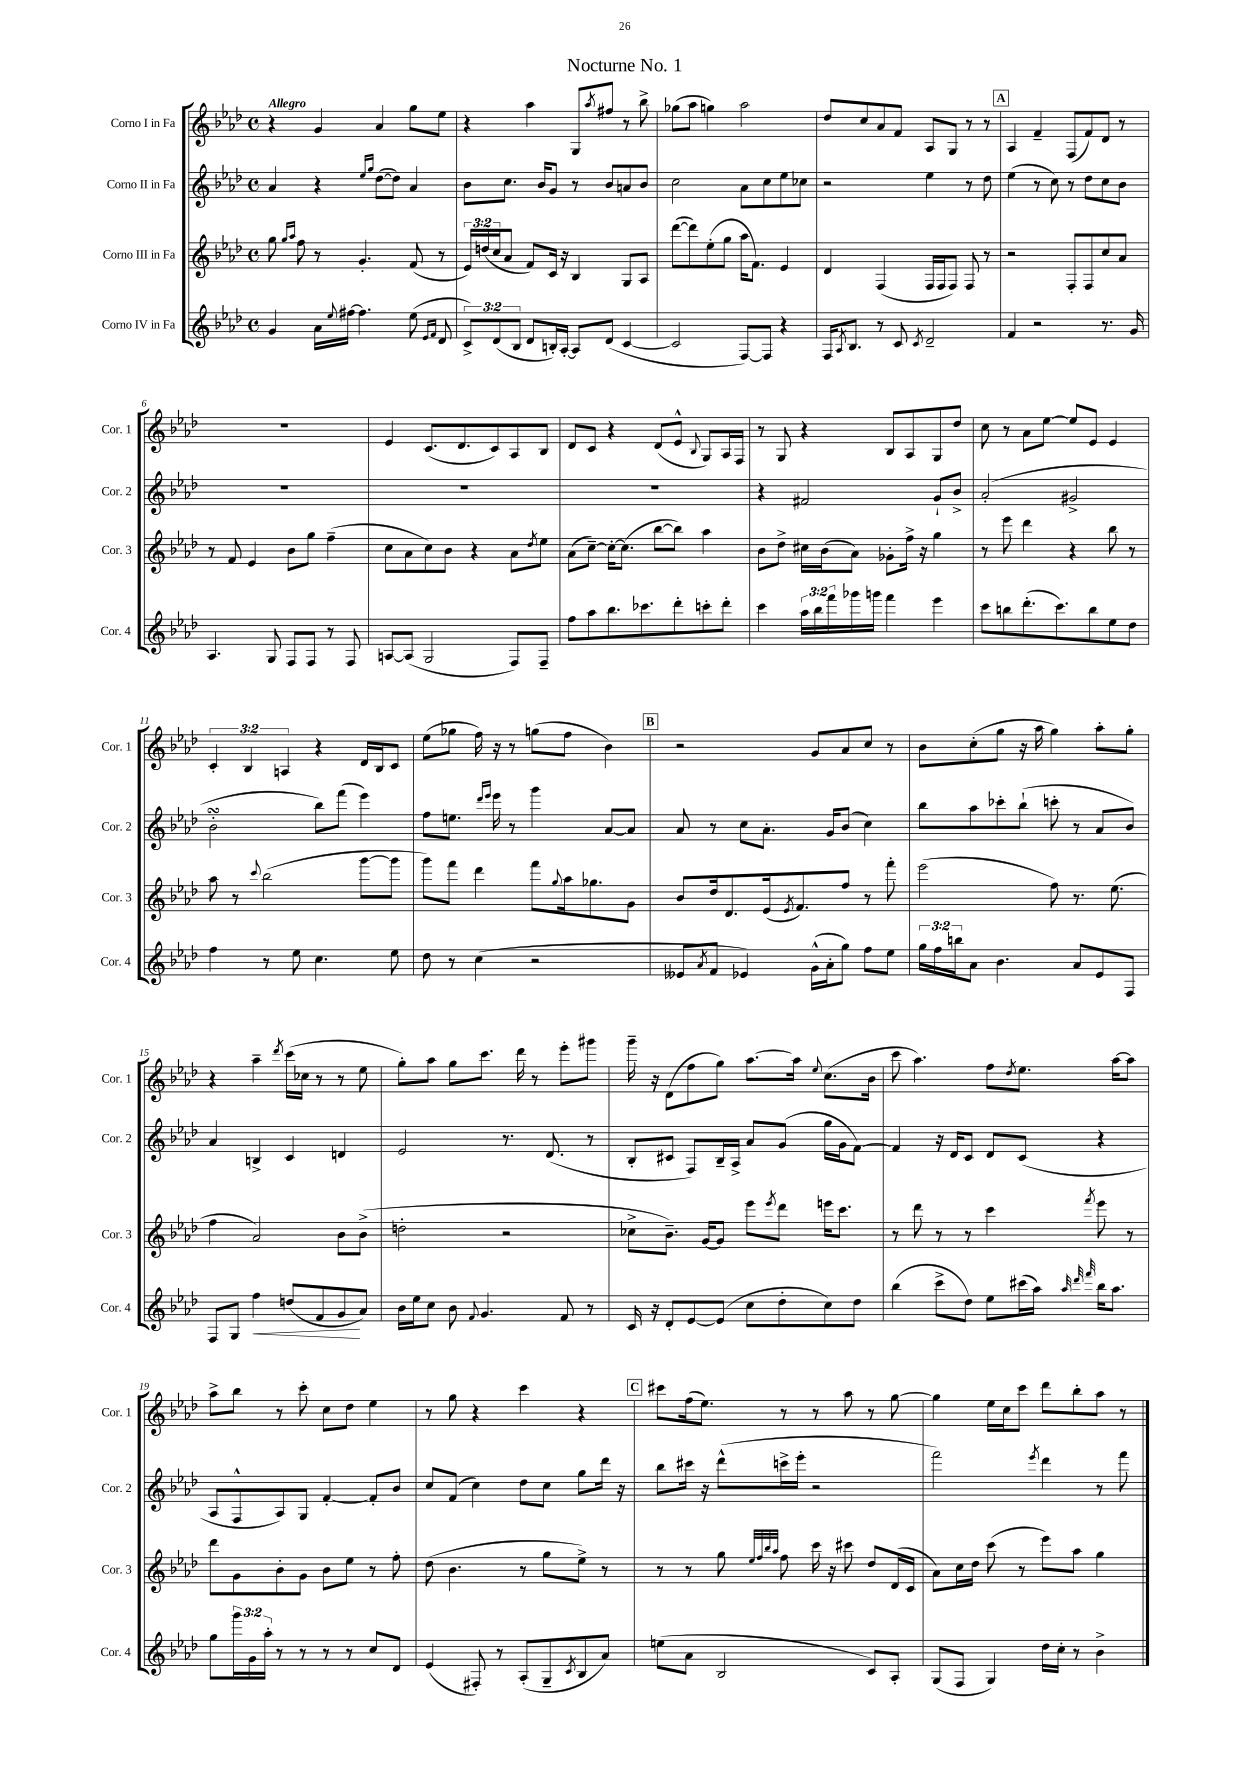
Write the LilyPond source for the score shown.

\header { title = "Nocturne No. 1" }
<<
\new StaffGroup <<
\new Staff = "s0" \with { instrumentName = "Corno I in Fa" shortInstrumentName = "Cor. 1" } {
    \clef treble \key aes \major \defaultTimeSignature \time 4/4 \override Staff.TupletNumber.text = #tuplet-number::calc-fraction-text \tempo "Allegro"
    r4 g'4 aes'4 g''8 ees''8 |
    r4 aes''4 g8 \acciaccatura { aes''8 } fis''8 r8 bes''8-> |
    ges''8( aes''8 g''4) aes''2 |
    des''8 c''8 aes'8 f'8 aes8 g8 r8 r8 |
    \mark \markup { \box "A" } aes4 f'4-- f8( f'8) des'8 r8 |
    R1 |
    ees'4 c'8.( des'8. c'8) aes8 bes8 |
    des'8 c'8 r4 des'8( ees'8-^ \appoggiatura { bes8 } g8) aes16 f16 |
    r8 g8 r4 bes8 aes8 g8 des''8 |
    c''8 r8 aes'8 ees''8~ ees''8 ees'8 ees'4 |
    \tuplet 3/2 { c'4-. bes4 a4 } r4 des'16 bes16 c'8 |
    ees''8( ges''8 f''16) r16 r8 g''8( f''8 bes'4) |
    \mark \markup { \box "B" } r2 g'8 aes'8 c''8 r8 |
    bes'8 c''8-.( g''8 r16 aes''16 g''4) aes''8-. g''8-. |
    r4 aes''4-- \acciaccatura { des'''8 } c'''16( ces''16 r8 r8 ees''8 |
    g''8-.) aes''8 g''8 c'''8. des'''16 r8 ees'''8-. gis'''8 |
    g'''16-- r16 des'8( f''8 g''8) aes''8.~ aes''16 \appoggiatura { ees''8 } c''8.( bes'16 |
    c'''8 aes''4.) f''8 \acciaccatura { des''8 } ees''8. aes''16~ aes''8 |
    aes''8-> bes''8 r8 c'''8-. c''8 des''8 ees''4 |
    r8 g''8 r4 c'''4 r4 |
    \mark \markup { \box "C" } cis'''8 f''16( ees''8.) r8 r8 aes''8 r8 g''8~ |
    g''4 ees''16 c''16 c'''8 des'''8 bes''8-. aes''8 r8 \bar "|." |
}
\new Staff = "s1" \with { instrumentName = "Corno II in Fa" shortInstrumentName = "Cor. 2" } {
    \clef treble \key aes \major \defaultTimeSignature \time 4/4
    aes'4 r4 \grace { ees''16 g''16 } des''8~( des''8) aes'4 |
    bes'8 c''8. bes'16 g'8 r8 bes'8 a'8 bes'8 |
    c''2 aes'8 c''8 ees''8 ces''8 |
    r2 ees''4 r8 des''8 |
    \mark \markup { \box "A" } ees''4( r8 c''8) r8 des''8 c''8 bes'8 |
    R1 |
    R1 |
    R1 |
    r4 fis'2 g'8-! bes'8-> |
    aes'2-.( gis'2-> |
    bes'2-.\turn bes''8) f'''8( ees'''4) |
    f''8 e''8. \grace { des'''16 ees'''16 } ees'''16 r8 g'''4 aes'8~ aes'8 |
    \mark \markup { \box "B" } aes'8 r8 c''8 aes'8.-. g'16 bes'8( c''4) |
    bes''8 aes''8 ces'''8-. bes''8-!( c'''8-. r8 aes'8 bes'8) |
    aes'4 b4-> c'4 d'4 |
    ees'2 r8. des'8.( r8 |
    bes8-. cis'8 f8) bes16-- aes16-> aes'8 g'8( g''16 g'16 f'8~) |
    f'4 r16 des'16 c'8 des'8 c'8( r4 |
    aes8 f8-^ aes8) g8 f'4~-. f'8-. bes'8 |
    c''8 f'8( c''4) des''8 c''8 g''8 des'''16 r16 |
    \mark \markup { \box "C" } bes''8 cis'''16 r16 des'''8-^( c'''16-> ees'''16-. r2 |
    f'''2) \acciaccatura { ees'''8 } des'''4 r8 f'''8 \bar "|." |
}
\new Staff = "s2" \with { instrumentName = "Corno III in Fa" shortInstrumentName = "Cor. 3" } {
    \clef treble \key aes \major \defaultTimeSignature \time 4/4 \override Staff.TupletNumber.text = #tuplet-number::calc-fraction-text
    g''8 \grace { g''16 aes''16 } f''8 r8 g'4.-. f'8( r8 |
    \tuplet 3/2 { ees'16) d''16( c''16 } aes'8 f'8) c'16 r16 bes4 g8 aes8 |
    des'''8~( des'''8) ees''8-.( g''8 aes''16 f'8.) ees'4 |
    des'4 f4( f16 f16 f8) f8 r8 |
    \mark \markup { \box "A" } r2 f8-. f8 c''8 aes'8 |
    r8 f'8 ees'4 bes'8 g''8 f''4--( |
    c''8 aes'8 c''8) bes'8 r4 aes'8 \acciaccatura { des''8 } ees''8 |
    aes'8( c''8~--) c''16~-. c''8.( bes''8~ bes''8) aes''4 |
    bes'8 des''8-> cis''16 bes'16( aes'8) ges'8-. f''16-> r16 g''4 |
    r8 ees'''8 des'''4 r4 bes''8 r8 |
    aes''8 r8 \appoggiatura { c'''8 } bes''2( g'''8~ g'''8 |
    g'''8) f'''8 des'''4 f'''8 \appoggiatura { g''8 } aes''16 ges''8. g'8 |
    \mark \markup { \box "B" } bes'8 des''16 des'8. ees'16( \acciaccatura { ees'8 } f'8.) f''8 r8 f'''8-. |
    ees'''2( f''8) r8. ees''8.( |
    f''4 aes'2) bes'8 bes'8->( |
    d''2-. r2 |
    ces''8-> bes'8.--) g'16~ g'8 ees'''8 \acciaccatura { ees'''8 } des'''8 e'''16 c'''8. |
    r8 des'''8 r8 r8 c'''4 \acciaccatura { f'''8 } ees'''8 r8 |
    des'''8 g'8 bes'8-. g'8 bes'8 ees''8 r8 f''8-. |
    des''8( bes'4. r8 g''8 ees''8->) r8 |
    \mark \markup { \box "C" } r8 r8 g''8 \grace { ees''32 f''32 bes''32 aes''32 } f''8 c'''16 r16 cis'''8 des''8 des'16( c'16 |
    aes'8) c''16 des''16 c'''8( r8 ees'''8) aes''8 g''4 \bar "|." |
}
\new Staff = "s3" \with { instrumentName = "Corno IV in Fa" shortInstrumentName = "Cor. 4" } {
    \clef treble \key aes \major \defaultTimeSignature \time 4/4 \override Staff.TupletNumber.text = #tuplet-number::calc-fraction-text
    g'4 aes'16 \appoggiatura { ees''8 } fis''16~ fis''4. ees''8( \grace { ees'16 f'16 } des'8 |
    \tuplet 3/2 { c'8->) des'8( bes8 } des'8 b16-.) aes16~-. aes8 des'8( c'4~ |
    c'2 f8~) f8 r4 |
    f16 \acciaccatura { aes8 } bes8. r8 c'8 \acciaccatura { c'8 } des'2-- |
    \mark \markup { \box "A" } f'4 r2 r8. g'16 |
    aes4. g8 f8 f8 r8 f8 |
    a8~ a8( g2 f8) f8-- |
    f''8 aes''8 bes''8. ces'''8. des'''8-. c'''8-. des'''8-. |
    c'''4 \tuplet 3/2 { aes''16 bes''16 f'''16 } ges'''16 g'''16 f'''4 ees'''4 |
    c'''8 b''8 des'''8.-.( c'''8.) b''8 ees''8 des''8 |
    f''4 r8 ees''8 c''4. ees''8 |
    des''8 r8 c''4( r2 |
    \mark \markup { \box "B" } eeses'8 \acciaccatura { aes'8 } f'8 ees'4) g'16-^( aes'16-. g''8) f''8 ees''8 |
    \tuplet 3/2 { g''16 f''16 b''16 } aes'8 bes'4. aes'8 ees'8 f8 |
    f8 g8 f''4\< d''8( f'8 g'8\! aes'8) |
    bes'16 ees''16 c''8 bes'8 \appoggiatura { f'8 } g'4. f'8 r8 |
    c'16 r16 des'8-. ees'8~ ees'8( c''8 des''8-. c''8) des''8 |
    bes''4( c'''8-> des''8) ees''8 cis'''16( aes''16) \grace { aes''32 des'''32 f'''32 } bes''16 aes''8. |
    g''8 \tuplet 3/2 { g'''16 g'16 aes''16-. } r8 r8 r8 r8 c''8 des'8 |
    ees'4( fis8-.) r8 aes8-.( g8-- \acciaccatura { c'8 } bes8 aes'8) |
    \mark \markup { \box "C" } e''8( aes'8 bes2 c'8) aes8-. |
    g8( f8 g4) des''16 c''16-. r8 bes'4-> \bar "|." |
}
>>
>>
